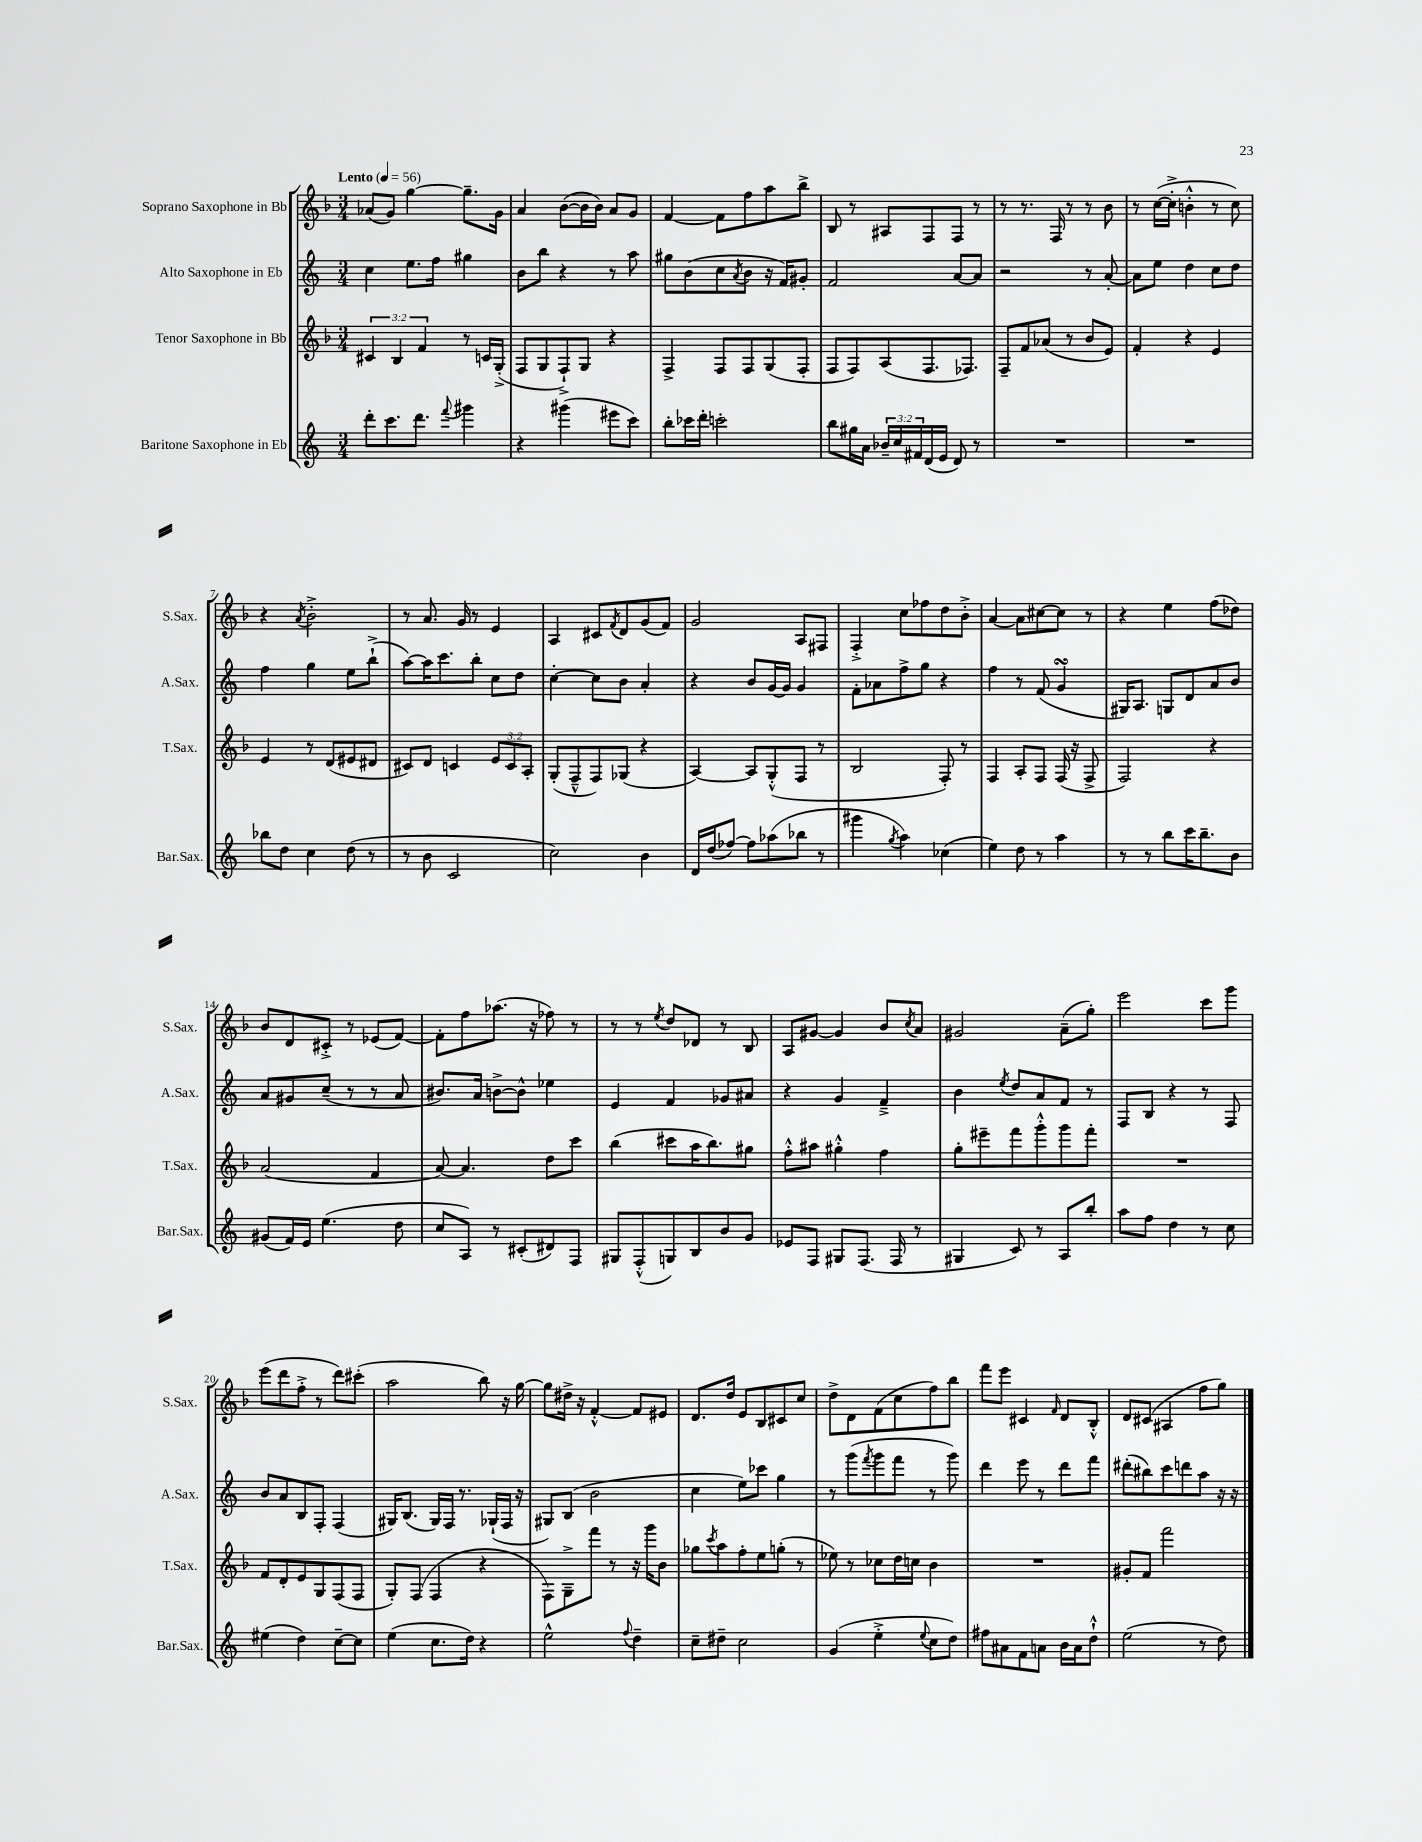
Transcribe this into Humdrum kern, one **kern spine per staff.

**kern	**kern	**kern	**kern
*staff4	*staff3	*staff2	*staff1
*clefG2	*clefG2	*clefG2	*clefG2
*k[]	*k[b-]	*k[]	*k[b-]
*M3/4	*M3/4	*M3/4	*M3/4
*MM56	*MM56	*MM56	*MM56
8ddd'	6c#	4cc	(8a-
8.ccc	.	.	8g)
.	6B-	.	.
.	.	8.ee	[4gg
8.ddd	.	.	.
.	6f	.	.
.	.	16ff	.
8qqfff	.	.	.
4ggg#	8r	4gg#	8.gg~]
.	16c	.	.
.	(16G'^	.	16g
=	=	=	=
4r	8F	8b	4a
.	8G	8bb	.
(4ggg#	8F`^)	4r	([8b-
.	8G	.	16b-]
.	.	.	16b-)
8eee#	4r	8r	8a
8ccc)	.	8aa	8g
=	=	=	=
8bb'	4F^	8gg#	[4f
16ccc-	.	(8b	.
16ddd'	.	.	.
2ccc'	8F	8cc	8f]
.	.	8qa	.
.	8F	8b	8ff
.	(8G	16r	8aa
.	.	16f)	.
.	8F'	8g#'	8bb-^
=	=	=	=
8bb	8F	2f	8B-
16gg#	8F)	.	8r
16a	.	.	.
24b-~	(8A	.	8A#
24cc	.	.	.
24f#	.	.	.
(16d	8.F	.	8F
16e	.	.	.
8d)	.	[8a	8F
.	8.F-)	.	.
8r	.	8a]	8r
=	=	=	=
2.r	8F~	2r	8r
.	8f	.	8.r
.	(8a-	.	.
.	.	.	16F
.	8r	.	8r
.	8b-	8r	8r
.	8e)	[8a'	8b-
=	=	=	=
2.r	4f'	8a]	8r
.	.	8ee	([16cc
.	.	.	16cc'^]
.	4r	4dd	4b'^^
.	4e	8cc	8r
.	.	8dd	8cc)
=	=	=	=
8bb-	4e	4ff	4r
8dd	.	.	.
.	.	.	8qa
4cc	8r	4gg	2b-'^
.	(8d	.	.
(8dd	8e#	8ee	.
8r	8d#	(8bb`^	.
=	=	=	=
8r	8c#)	[8aa)	8r
8b	8d	16aa]	8.a
.	.	8.ccc	.
2c	4c	.	.
.	.	.	16g
.	.	8bb'	8r
.	12e	8cc	4e
.	12c	.	.
.	.	8dd	.
.	12A'	.	.
=	=	=	=
2cc)	(8G'	[4cc'	4A
.	8F~^^	.	.
.	8F)	8cc]	8c#
.	.	.	8qf
.	(8G-	8b	8d
4b	4r	4a'	(8g
.	.	.	8f)
=	=	=	=
16d	[4A)	4r	2g
(16dd	.	.	.
[8ff-)	.	.	.
8ff-]	8A]	8b	.
(8aa-	(8G'^^	[16g	.
.	.	16g]	.
8bb-	8F	4g	8A
8r	8r	.	8F#
=	=	=	=
4ggg#	2B-	8f'	4F'^
.	.	8a-	.
8qgg	.	.	.
4aa)	.	8ff^	8cc
.	.	8gg	8ff-
(4cc-	8F')	4r	8dd
.	8r	.	8b-'^
=	=	=	=
4ee)	4F	4ff	[4a
8dd	8A'	8r	8a]
8r	8F	(8f	[8cc#
4aa	(16F	4g	8cc#]
.	16r	.	.
.	8F^	.	8r
=	=	=	=
8r	2F)	16G#)	4r
.	.	8.A	.
8r	.	.	.
8bb	.	8G	4ee
16ccc	.	8d	.
8.bb~	.	.	.
.	4r	8a	(8ff
8b	.	8b	8dd-)
=	=	=	=
(8g#	(2a	8a	8b-
16f)	.	8g#	8d
16e	.	.	.
(4.ee	.	(8cc~	8c#'^
.	.	8r	8r
.	4f	8r	(8e-
8dd	.	8a	[8f)
=	=	=	=
8cc	[8a)	8.b#)	8f']
8A)	4.a]	.	8ff
.	.	16a	.
8r	.	[8b^	(8.aa-
(8c#'	.	8b^^]	.
.	.	.	16r
8d#)	8dd	4ee-	8ff-)
8F	8ccc	.	8r
=	=	=	=
8G#	(4bb-	4e	8r
(8F'^^	.	.	8r
.	.	.	8qee
8G)	8ccc#	4f	8dd
8B	16aa	.	8d-
.	8.bb-)	.	.
8b	.	8g-	8r
8g	8gg#	8a#	8B-
=	=	=	=
8e-	8ff'^^	4r	8A
8F	8aa#	.	[8g#
8G#	4gg#'^^	4g	4g#]
(8.F	.	.	.
.	4ff	4f~^	8b-
16F	.	.	.
.	.	.	8qcc
8r	.	.	8a
=	=	=	=
4G#	8gg'	4b	2g#
.	8eee#~	.	.
.	.	8qee	.
8c)	8fff	8dd	.
8r	8ggg'^^	8a	.
8A	8ggg	8f	(8a~
8bb'	8fff'	8r	8gg')
=	=	=	=
8aa	2.r	8F	2eee
8ff	.	8B	.
4dd	.	4r	.
8r	.	8r	8ccc
8cc	.	8F	8ggg
=	=	=	=
(4ee#	8f	8b	(8eee
.	8d'	8a	8ddd
4dd)	8e	8B	8ff'^
.	8G	8F'	8r
[8cc~	(8F	(4F	8ddd)
8cc]	8F	.	(8ccc#'
=	=	=	=
(4ee	8G')	16G#)	2aa
.	.	(8.B	.
.	(8F	.	.
8.cc	4F	16G#)	.
.	.	16F	.
.	.	8.r	.
16dd)	.	.	.
4r	4r	.	8bb-)
.	.	(16G-`	.
.	.	16F	16r
.	.	16r	[16gg
=	=	=	=
2ee^^	8F)	8G#)	8gg]
.	8G~^	(8B	16dd#^
.	.	.	16r
.	8fff	2b	[4f'^^
.	8r	.	.
8qqff	.	.	.
4dd~	16r	.	8f]
.	16ggg	.	.
.	8b-	.	8e#
=	=	=	=
8cc~	8gg-	4cc	8.d
.	8qccc	.	.
8dd#~	8aa	.	.
.	.	.	16dd
2cc	8ff'	8ee)	8e
.	8ee	8ccc-	8B-
.	(8gg'	4gg	8c#
.	8r	.	8cc
=	=	=	=
(4g	8ee-)	8r	8dd^
.	8r	(8ggg	8d
.	.	8qfff	.
4ee'^	8cc-	8ggg	(8f
.	16dd	8fff	8cc
.	16cc	.	.
8qqee	.	.	.
8cc	4b-	8r	8ff)
8dd)	.	8ggg)	8bb-
=	=	=	=
8ff#	2.r	4ddd	8fff
8a#	.	.	8eee
8f	.	8eee	4c#
8a	.	8r	.
.	.	.	16qqf
16b	.	8ddd	8d
16a	.	.	.
8dd`^^	.	8fff	8B-'^^
=	=	=	=
(2ee	8g#'	(8ddd#'	8d
.	8f	8bb#)	(8c#
.	2fff	8ccc	4A#
.	.	8ddd	.
8r	.	8aa	8ff
8dd)	.	16r	8gg)
.	.	16r	.
==	==	==	==
*-	*-	*-	*-
